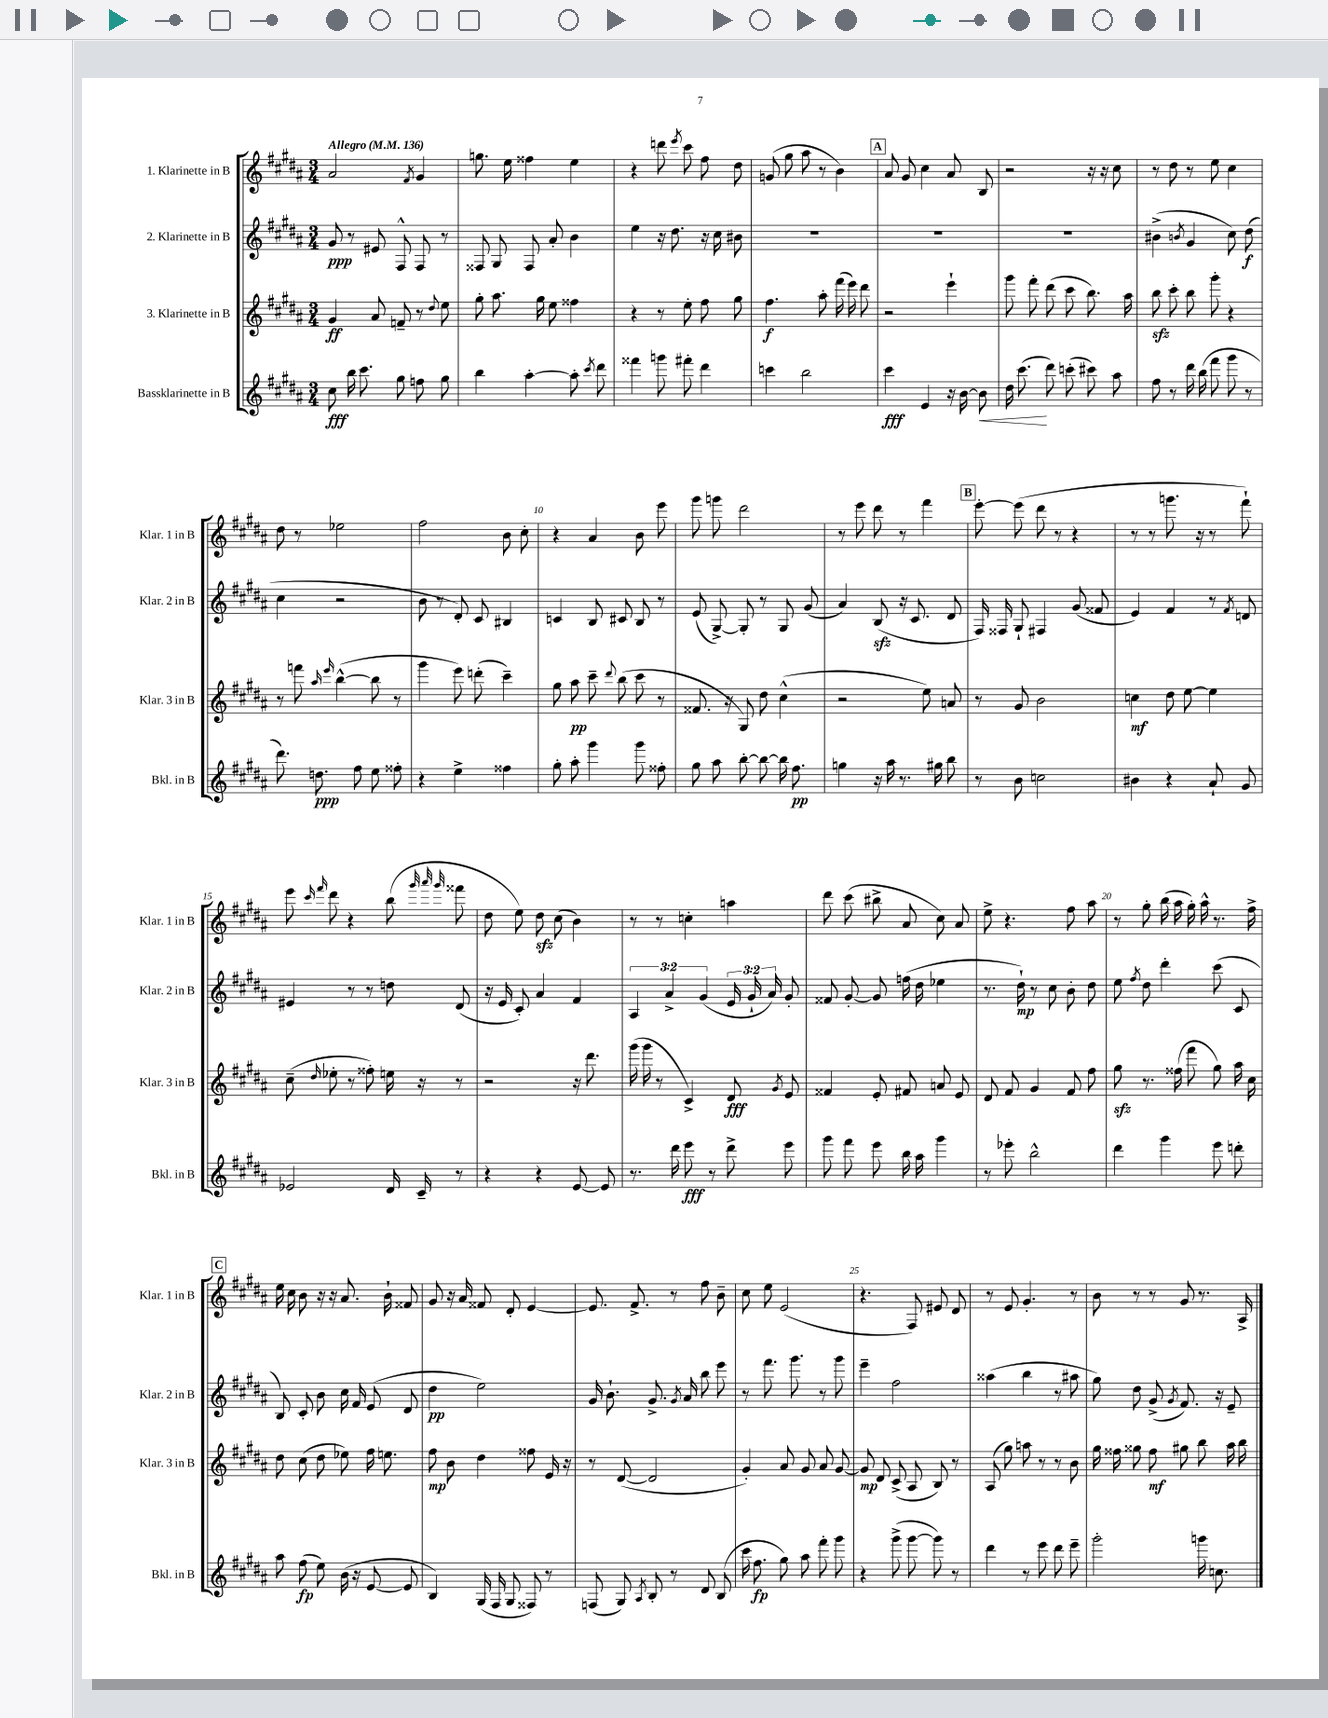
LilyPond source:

<<
\new StaffGroup <<
\new Staff = "s0" \with { instrumentName = "1. Klarinette in B" shortInstrumentName = "Klar. 1 in B" } {
    \clef treble \key b \major \numericTimeSignature \time 3/4 \tempo "Allegro" 4 = 136
    \autoBeamOff ais'2 \acciaccatura { fis'8 } gis'4 |
    g''8. e''16 fisis''4 e''4 |
    r4 d'''8 \acciaccatura { e'''8 } cis'''8 fis''8 dis''8 |
    g'8( gis''8 ais''8 r8 b'4) |
    \mark \markup { \box "A" } ais'8 gis'8 cis''4 ais'8 b8 |
    r2 r16 r16 cis''8 |
    r8 dis''8 r8 e''8 cis''4 |
    dis''8 r8 ees''2 |
    fis''2 b'8 cis''8-. |
    r4 ais'4 b'8 e'''8 |
    gis'''8 g'''8 dis'''2 |
    r8 e'''8 dis'''8 r8 fis'''4 |
    \mark \markup { \box "B" } e'''8~-. e'''8( dis'''8 r8 r4 |
    r8 r8 g'''8. r16 r8 fis'''8-!) |
    e'''8 \grace { cis'''16 fis'''16 } dis'''8 r4 b''8( \grace { gis'''32 ais'''32 gis'''32 } fisis'''8 |
    dis''8 e''8) dis''8\sfz cis''8( b'4) |
    r8 r8 c''4-. a''4 |
    dis'''8 cis'''8( bis''8-> ais'8 cis''8) ais'8 |
    e''8-> r4. fis''8 ais''8 |
    r8 gis''8-. b''16( ais''16 gis''16-.) ais''16-^ r8. fis''16-> |
    \mark \markup { \box "C" } e''16 cis''16 b'8 r16 r16 ais'8. b'16-! fisis'8 |
    gis'8 r16 ais'16 fisis'8 dis'8-. e'4~ |
    e'8. fis'8.-> r8 fis''8 b'8-- |
    cis''8 e''8 e'2( |
    r4. fis8) eis'8 dis'8 |
    r8 e'8 gis'4.-. r8 |
    b'8 r8 r8 gis'8 r8. ais16-> \bar "|." |
}
\new Staff = "s1" \with { instrumentName = "2. Klarinette in B" shortInstrumentName = "Klar. 2 in B" } {
    \clef treble \key b \major \numericTimeSignature \time 3/4 \override Staff.TupletNumber.text = #tuplet-number::calc-fraction-text
    \autoBeamOff gis'8\ppp r8 eis'8 fis8-^ fis8 r8 |
    fisis8 gis8 fisis8 ais'8-. b'4 |
    e''4 r16 dis''8. r16 cis''16 bis'8 |
    R2. |
    \mark \markup { \box "A" } R2. |
    R2. |
    bis'4->( \acciaccatura { b'8 } gis'4 cis''8) dis''8\f( |
    cis''4 r2 |
    b'8 r8 dis'8-.) cis'8 bis4 |
    c'4 b8 cis'8 b8 r8 |
    e'8( gis8~->) gis8-. r8 gis8 gis'8( |
    ais'4) b8\sfz( r16 cis'8. dis'8 |
    \mark \markup { \box "B" } fis16) fisis16 gis8-! fis4 gis'8( fisis'8 |
    e'4) fis'4 r8 \acciaccatura { fis'8 } d'8 |
    eis'4 r8 r8 d''8 dis'8( |
    r16 e'16 cis'8-.) ais'4 fis'4 |
    \tuplet 3/2 { ais4 ais'4-> gis'4( } \tuplet 3/2 { e'16 gis'16-! ais'16) } gis'8-. |
    fisis'8 gis'8~-. gis'8 f''16( dis''16 ees''4 |
    r8. dis''16-!\mp) r8 cis''8 b'8-. dis''8 |
    e''8 \acciaccatura { fis''8 } dis''8 dis'''4-. cis'''8( cis'8 |
    \mark \markup { \box "C" } b8) cis'8-. b'8 cis''16 fis'16 e'8( dis'8 |
    dis''4\pp e''2) |
    gis'16 b'8.-! gis'8.-> \acciaccatura { gis'8 } ais'16 b''8 e'''8 |
    r8 fis'''8. gis'''8. r8 gis'''8 |
    e'''4-- fis''2 |
    aisis''4( b''4 r8 ais''8 |
    gis''8) dis''8 gis'8->( \acciaccatura { gis'8 } fis'8.) r16 e'8-- \bar "|." |
}
\new Staff = "s2" \with { instrumentName = "3. Klarinette in B" shortInstrumentName = "Klar. 3 in B" } {
    \clef treble \key b \major \numericTimeSignature \time 3/4
    \autoBeamOff gis'4\ff ais'8 f'8-- r8 \appoggiatura { dis''8 } e''8 |
    gis''8-. ais''8. gis''16 e''8 fisis''4 |
    r4 r8 e''8-. fis''8 gis''8 |
    fis''4.\f ais''8-. fis'''16( e'''16) dis'''8 |
    \mark \markup { \box "A" } r2 e'''4-! |
    gis'''8 fis'''8-. dis'''8( cis'''8 b''8.) ais''16 |
    b''8\sfz cis'''8-. b''8 gis'''8-. r4 |
    r8 f'''8 \grace { ais''16 e'''16 } b''4~-^( b''8 r8 |
    gis'''4 e'''8) d'''8-.( cis'''4--) |
    gis''8 ais''8\pp cis'''8-- \appoggiatura { dis'''8 } b''8( cis'''8 r8 |
    fisis'8. r16 gis8) dis''8 cis''4-^( |
    r2 e''8) a'8 |
    \mark \markup { \box "B" } r8 gis'8 b'2 |
    c''4\mf dis''8 e''8~ e''4 |
    cis''8--( \grace { dis''16 } ees''8-. r8 fisis''8-.) e''16 r16 r8 |
    r2 r16 dis'''8. |
    gis'''16( gis'''16 r8 cis'4->) dis'8\fff \acciaccatura { gis'8 } e'8 |
    fisis'4 e'8-. fis'8 a'8 e'8 |
    dis'8 fis'8 gis'4 fis'8 fis''8 |
    gis''8\sfz r8. fisis''16( fis'''8 gis''8) ais''16 cis''16 |
    \mark \markup { \box "C" } dis''8 cis''8( dis''8 ees''8) fis''16 e''8. |
    fis''8\mp b'8 dis''4 fisis''8 e'16 r16 |
    r8 dis'8~( dis'2 |
    gis'4-.) ais'8 gis'8 ais'8 gis'8~ |
    gis'8\mp dis'8 cis'8->( ais8 b8) r8 |
    ais8( gis''8) a''8 r8 r8 b'8 |
    gis''16 fisis''16 gisis''8 fisis''8\mf gis''8 b''8 ais''16 b''16 \bar "|." |
}
\new Staff = "s3" \with { instrumentName = "Bassklarinette in B" shortInstrumentName = "Bkl. in B" } {
    \clef treble \key b \major \numericTimeSignature \time 3/4
    \autoBeamOff cis''8\fff b''16 cis'''8. gis''8 f''8 gis''8 |
    b''4 ais''4~-. ais''8-. \acciaccatura { cis'''8 } dis'''8 |
    fisis'''4 g'''8 fis'''8-. dis'''4 |
    c'''4 b''2 |
    \mark \markup { \box "A" } cis'''4\fff e'4 r16 b'16~ b'8\< |
    dis''16 cis'''8.\!( dis'''8) c'''8-.( cis'''8) ais''8 |
    fis''8 r8 dis'''16 b''16( fis'''8 gis'''8 r8 |
    dis'''8.) d''8.\ppp fis''8 e''8 fisis''8-. |
    r4 e''4-> fisis''4 |
    gis''8-. ais''8-. gis'''4 gis'''8 fisis''8-. |
    gis''8 ais''8 b''8~-. b''8~ b''16 fis''8.\pp |
    g''4 r16 ais''16 r8. gis''16 b''8 |
    \mark \markup { \box "B" } r8 b'8 c''2 |
    bis'4 r4 ais'8-! gis'8 |
    ees'2 dis'16 cis'16-- r8 |
    r4 r4 e'8~ e'8 |
    r8. dis'''16 e'''8\fff r8 dis'''8-> e'''8 |
    gis'''8 fis'''8 e'''8 b''16 ais''16 gis'''4 |
    r8 ees'''8-. b''2-^ |
    dis'''4 gis'''4 e'''8 d'''8-. |
    \mark \markup { \box "C" } ais''8 fis''8\fp( e''8) b'16( r16 e'8~ e'8 |
    b4) gis16( fis16 gis8 fisis8) r8 |
    f8( gis8) \acciaccatura { ais8 } b8-. r8 dis'8 b8( |
    cis'''16 fis''8.\fp gis''8) ais''8 fis'''8-. gis'''8 |
    r4 gis'''8->( gis'''8~ gis'''8) r8 |
    dis'''4 r8 e'''8 dis'''8 e'''8-- |
    gis'''2-. g'''16 c''8. \bar "|." |
}
>>
>>
\layout { \context { \Score \override BarNumber.break-visibility = ##(#f #t #t) barNumberVisibility = #(every-nth-bar-number-visible 5) } }
